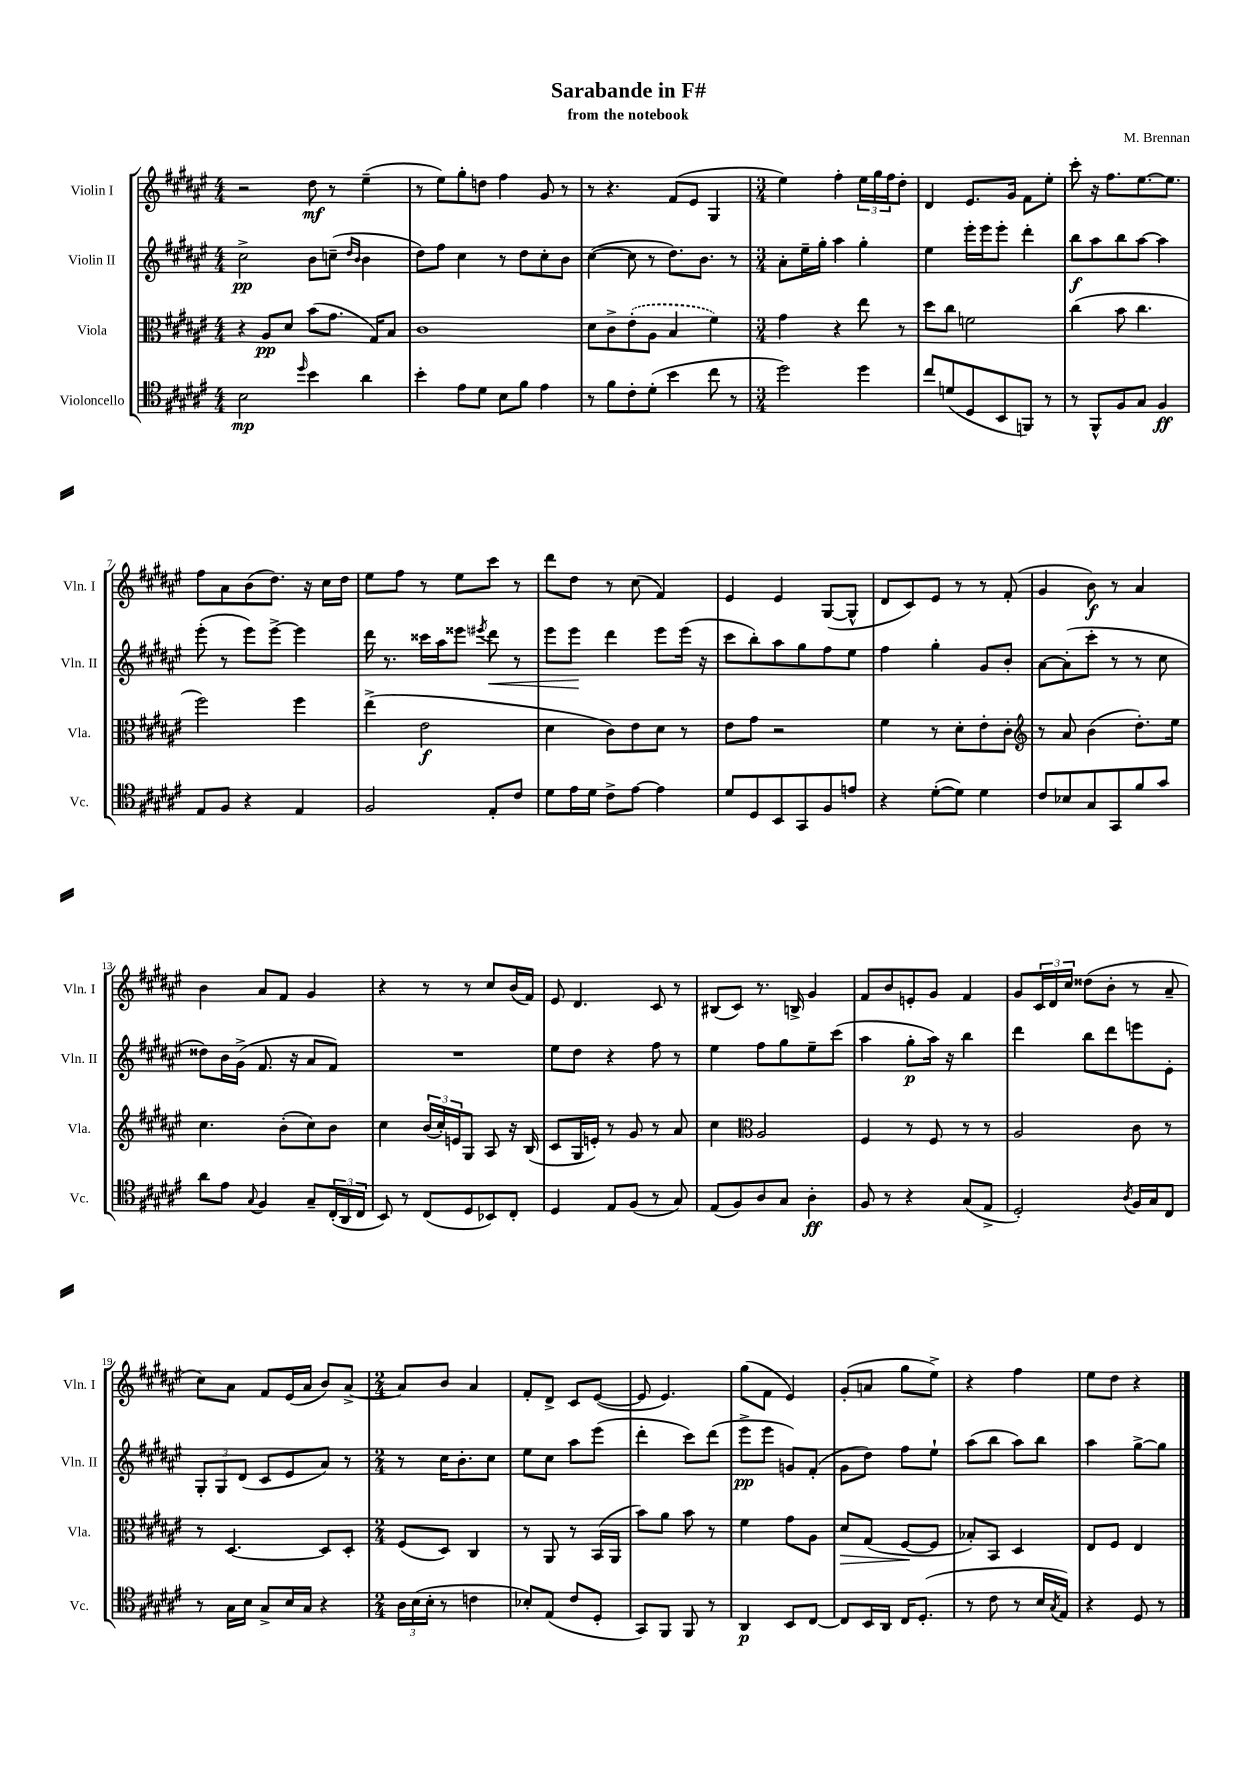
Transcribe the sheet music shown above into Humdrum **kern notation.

**kern	**kern	**kern	**kern
*staff4	*staff3	*staff2	*staff1
*clefC4	*clefC3	*clefG2	*clefG2
*k[f#c#g#d#a#e#]	*k[f#c#g#d#a#e#]	*k[f#c#g#d#a#e#]	*k[f#c#g#d#a#e#]
*M4/4	*M4/4	*M4/4	*M4/4
2B	4r	2cc#^	2r
.	8A#	.	.
.	8d#	.	.
16qqdd#	.	.	.
4b	(8b	8b	8dd#
.	8.g#	(8cc~	8r
.	.	16qqdd#	.
.	.	16qqb	.
4a#	.	4b	(4ee#~
.	16G#)	.	.
.	8B	.	.
=	=	=	=
4b'	1c#	8dd#)	8r
.	.	8ff#	8ee#)
8e#	.	4cc#	8gg#'
8d#	.	.	8dd
8B	.	8r	4ff#
8f#	.	8dd#	.
4e#	.	8cc#'	8g#
.	.	8b	8r
=	=	=	=
8r	8d#	([4cc#	8r
8f#	8c#^	.	4.r
8c#'	(8e#'	8cc#]	.
(8d#'	8A#	8r	.
4b	4B	8.dd#)	(8f#
.	.	.	8e#
.	.	8.b	.
8cc#	4f#)	.	4G#
8r	.	8r	.
=	=	=	=
*M3/4	*M3/4	*M3/4	*M3/4
2dd#)	4g#	8a#'	4ee#)
.	.	16ee#~	.
.	.	16gg#'	.
.	4r	4aa#	4ff#'
4dd#	8ee#	4gg#'	24ee#
.	.	.	24gg#
.	.	.	24ff#
.	8r	.	8dd#'
=	=	=	=
8cc#	8dd#	4ee#	4d#
(8d	8cc#	.	.
8D#	2f	16eee#'	8.e#
.	.	16eee#	.
8BB	.	8eee#'	.
.	.	.	16g#
8FF)	.	4ddd#'	8f#
8r	.	.	8ee#'
=	=	=	=
8r	(4cc#	8bb	8ccc#'
8FF#^^	.	8aa#	16r
.	.	.	8.ff#
8F#	8b	8bb	.
8G#	4.cc#	[8aa#	[8.ee#
4F#	.	4aa#]	.
.	.	.	8.ee#]
=	=	=	=
8E#	2ff#)	(8eee#'	8ff#
8F#	.	8r	8a#
4r	.	8eee#)	(8b
.	.	[8eee#^	8.dd#)
4E#	4ff#	4eee#]	.
.	.	.	16r
.	.	.	16cc#
.	.	.	16dd#
=	=	=	=
2F#	(4ee#^	16ddd#	8ee#
.	.	8.r	.
.	.	.	8ff#
.	2e#	16ccc##	8r
.	.	16aa#	.
.	.	8eee##	8ee#
.	.	8qeee#	.
8E#'	.	8ddd#	8ccc#
8c#	.	8r	8r
=	=	=	=
8d#	4d#	8eee#	8ddd#
16e#	.	8eee#	8dd#
16d#	.	.	.
8c#^	8c#)	4ddd#	8r
[8e#	8e#	.	(8cc#
4e#]	8d#	8eee#	4f#)
.	8r	(16eee#	.
.	.	16r	.
=	=	=	=
8d#	8e#	8ccc#	4e#
8D#	8g#	8bb')	.
8BB	2r	8aa#	4e#
8GG#	.	8gg#	.
8F#	.	8ff#	([8G#
8e	.	8ee#	8G#^^]
=	=	=	=
4r	4f#	4ff#	8d#
.	.	.	8c#)
([8d#'	8r	4gg#'	8e#
8d#])	8d#'	.	8r
4d#	8e#'	8g#	8r
.	8c#'	8b'	(8f#'
=	=	=	=
*	*clefG2	*	*
8c#	8r	[8a#	4g#
8B-	8a#	(8a#']	.
8G#	(4b	8ccc#'	8b)
8GG#	.	8r	8r
8f#	8.dd#')	8r	4a#
8g#	.	8cc#	.
.	16ee#	.	.
=	=	=	=
8a#	4.cc#	8dd##)	4b
8e#	.	16b	.
.	.	(16g#^	.
8qqG#	.	.	.
4F#	.	8.f#	8a#
.	(8b'	.	8f#
.	.	16r	.
8G#~	8cc#)	8a#	4g#
(24C#'	8b	8f#)	.
24AA#	.	.	.
24C#	.	.	.
=	=	=	=
8BB)	4cc#	2.r	4r
8r	.	.	.
(8C#	(24b	.	8r
.	24cc#')	.	.
.	24e	.	.
8D#	8G#	.	8r
8BB-)	8A#	.	8cc#
8C#'	16r	.	(16b
.	(16B	.	16f#)
=	=	=	=
4D#	8c#	8ee#	8e#
.	16G#	8dd#	4.d#
.	16e')	.	.
8E#	8r	4r	.
(8F#	8g#	.	.
8r	8r	8ff#	8c#
8G#)	8a#	8r	8r
=	=	=	=
(8E#	4cc#	4ee#	(8B#
8F#)	.	.	8c#)
*	*clefC3	*	*
8A#	2A#	8ff#	8.r
8G#	.	8gg#	.
.	.	.	16B^
4A#'	.	8ee#~	4g#
.	.	(8ccc#	.
=	=	=	=
8F#	4F#	4aa#	8f#
8r	.	.	8b
4r	8r	8gg#'	8e'
.	8F#	16aa#)	8g#
.	.	16r	.
(8G#	8r	4bb	4f#
8E#^	8r	.	.
=	=	=	=
2D#')	2A#	4ddd#	8g#
.	.	.	24c#
.	.	.	24d#
.	.	.	24cc#
.	.	8bb	(8dd##
.	.	8ddd#	8b'
8qA#	.	.	.
16F#	8c#	8eee	8r
16G#	.	.	.
8C#	8r	8e#'	8a#~
=	=	=	=
8r	8r	12G#'	8cc#)
.	.	12G#	.
16G#	[4.D#	.	8a#
.	.	(12d#	.
16B	.	.	.
8G#^	.	8c#	8f#
16B	.	8e#	(16e#
16G#	.	.	16a#
4r	8D#]	8a#)	8b)
.	8D#'	8r	[8a#^
=	=	=	=
*M2/4	*M2/4	*M2/4	*M2/4
24A#	(8F#	8r	8a#]
(24B	.	.	.
24B'	.	.	.
8r	8D#)	16cc#	8b
.	.	8.b'	.
4c	4C#	.	4a#
.	.	8cc#	.
=	=	=	=
8B-')	8r	8ee#	8f#'
(8E#	8AA#	8cc#	8d#^
8c#	8r	8aa#	8c#
8D#'	(16BB	(8eee#	([8e#
.	16AA#	.	.
=	=	=	=
8GG#)	8b)	4ddd#'	8e#]
8FF#	8a#	.	4.e#)
8FF#	8b	8ccc#)	.
8r	8r	(8ddd#	.
=	=	=	=
4AA#	4f#	8eee#^	(8gg#
.	.	8eee#	8f#
8BB	8g#	8g)	4e#)
[8C#	8A#	(8f#'	.
=	=	=	=
8C#]	8d#	8g#	(8g#'
16BB	(8G#	8dd#)	8a
16AA#	.	.	.
16C#	[8F#	8ff#	8gg#
(8.D#'	.	.	.
.	8F#]	8ee#`	8ee#^)
=	=	=	=
8r	8B-')	(8aa#	4r
8c#	8BB	8bb	.
8r	4D#	8aa#)	4ff#
16B	.	8bb	.
8qG#	.	.	.
16E#)	.	.	.
=	=	=	=
4r	8E#	4aa#	8ee#
.	8F#	.	8dd#
8D#	4E#	[8gg#^	4r
8r	.	8gg#]	.
==	==	==	==
*-	*-	*-	*-
